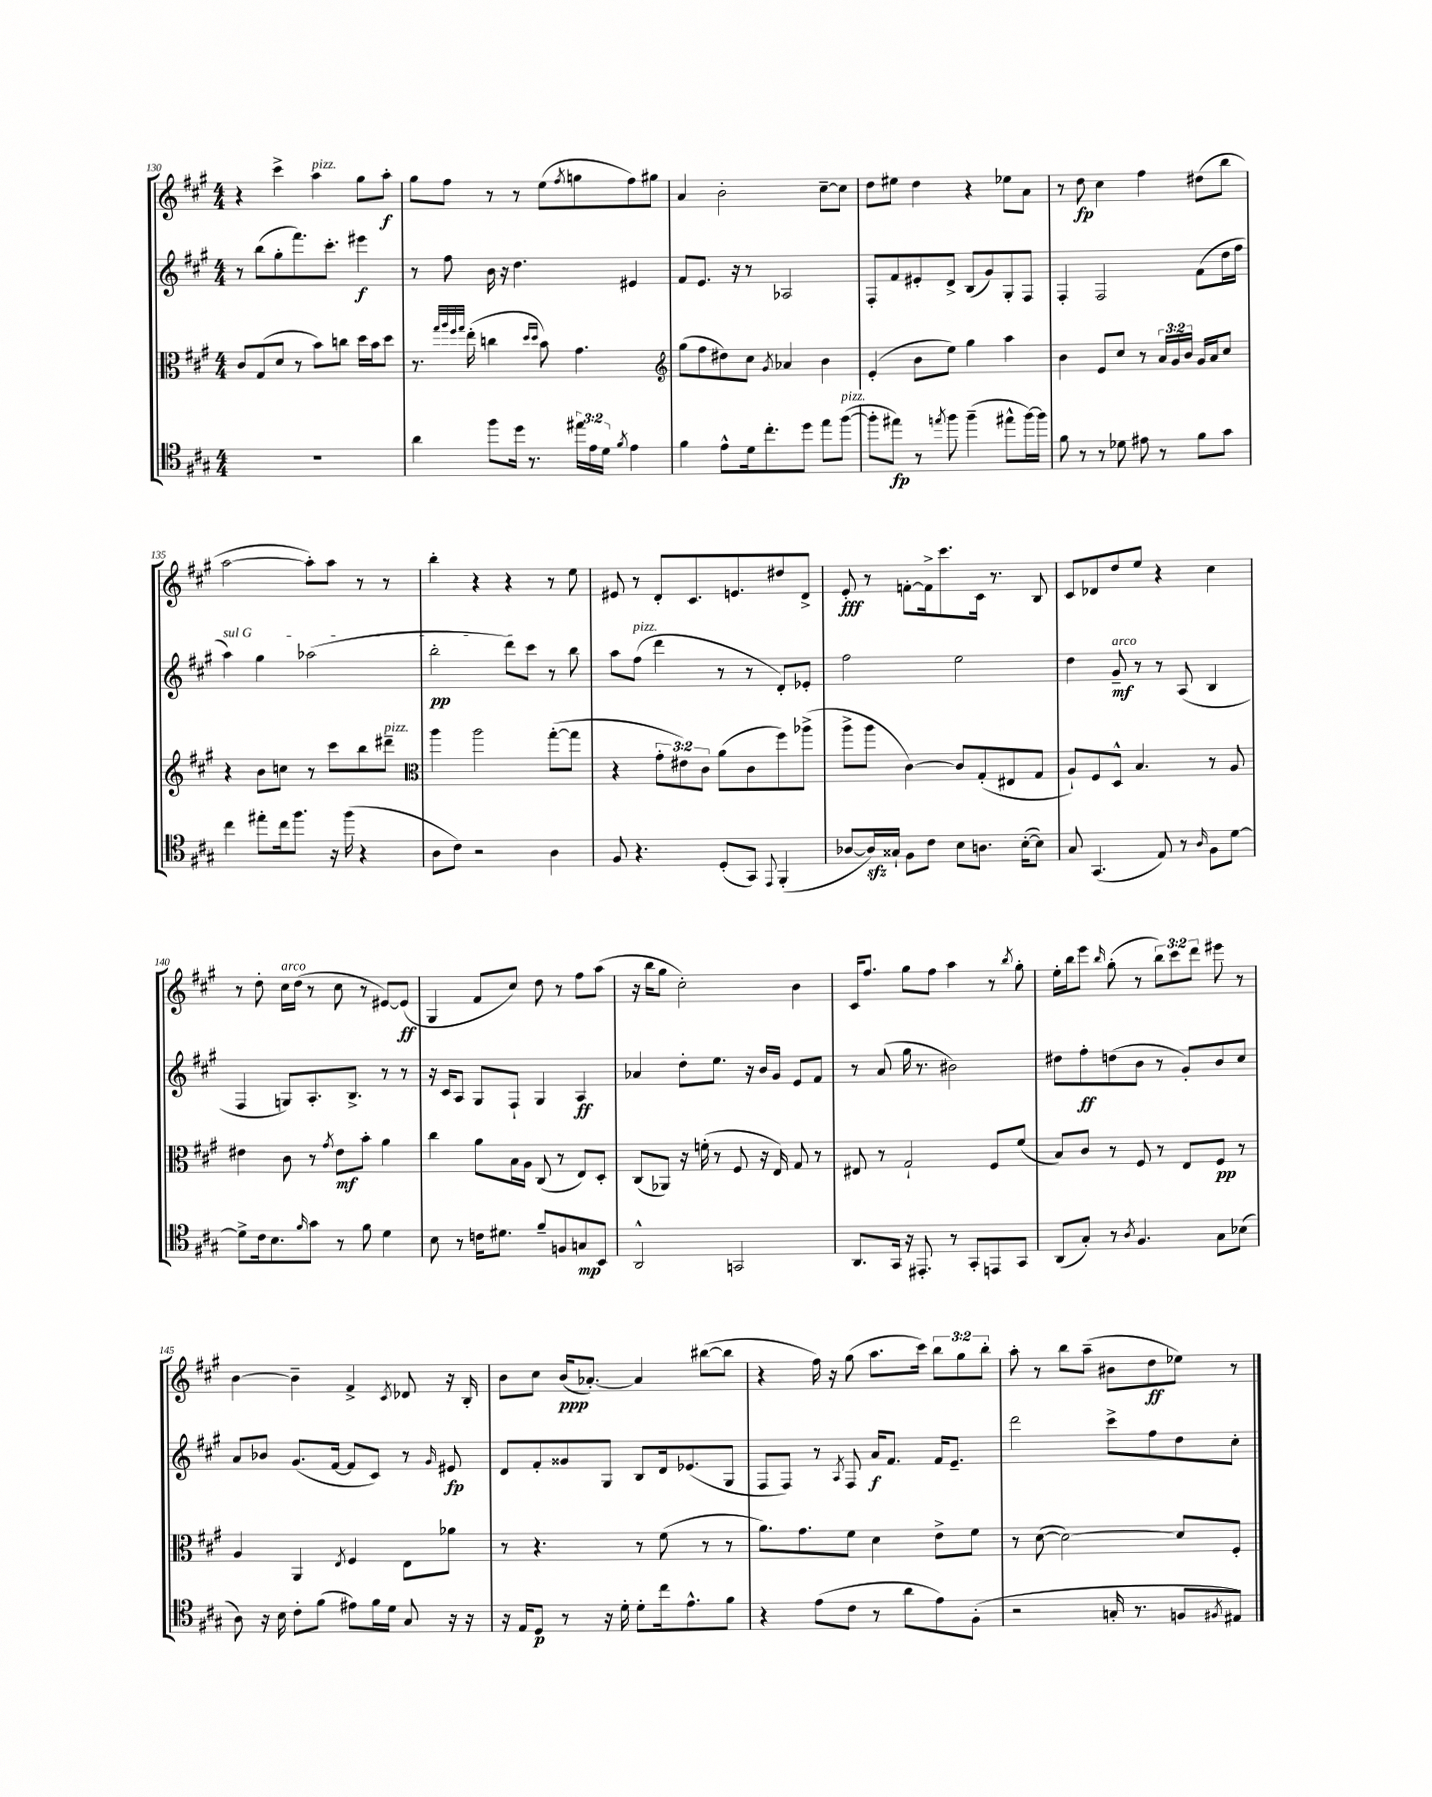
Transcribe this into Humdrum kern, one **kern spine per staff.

**kern	**kern	**kern	**kern
*staff4	*staff3	*staff2	*staff1
*clefC4	*clefC3	*clefG2	*clefG2
*k[f#c#g#]	*k[f#c#g#]	*k[f#c#g#]	*k[f#c#g#]
*M4/4	*M4/4	*M4/4	*M4/4
1r	8c#/L	8r	4r
.	(8G#/	(8bb\L	.
.	8d/J	8gg#'\	4ccc#^\
.	8r	8.fff#\)	.
.	8b\L)	.	4aa\
.	.	8.ccc#'\J	.
.	8cc\J	.	.
.	16dd\LL	4eee#\	8gg#\L
.	16b\J	.	.
.	8dd\J	.	8aa'\J
=	=	=	=
4a\	8.r	8r	8gg#\L
.	.	8ff#\	8ff#\J
.	32qqgg#/LLL	.	.
.	32qqaa/	.	.
.	32qqff#/	.	.
.	32qqgg#/JJJ	.	.
.	(16ee'\	.	.
8ff#\L	4cc\	16b\	8r
.	.	16r	.
16dd\Jk	.	4.dd\	8r
8.r	.	.	.
.	16qqdd/LL	.	.
.	16qqdd/JJ	.	.
.	8b\)	.	(8ee\L
.	.	.	8qff#/
24ee#\LL	4.g#\	.	8gg\
24e\	.	.	.
24d\JJ	.	.	.
8qf#/	.	.	.
4e\	.	4e#/	8ff#\)
.	.	.	8gg#\J
=	=	=	=
*	*clefG2	*	*
4f#\	(8gg#\L	8f#/L	4a/
.	8ff#\	8.e/J	.
8e^^\L	8dd#\)	.	2b'\
.	.	16r	.
16d\k	8cc#\J	8r	.
8.cc#'\	.	.	.
.	8qg#/	.	.
.	4a-/	2A-/	.
8dd\J	.	.	.
8ee\L	4b\	.	[8cc#~\L
([8ff#\J	.	.	8cc#\]J
=	=	=	=
8ff#'\]L	(4e'/	8F#'/L	8dd\L
8ee#\J)	.	8f#/	8ee#\J
8r	8b\L	8e#'/	4dd\
8qee/	.	.	.
8ff#\	8ee\J)	8d^/J	.
(4ff#~\	4gg#\	(8B/L	4r
.	.	8g#/)	.
8ee#^^\L	4aa\	8G#'/	8ee-\L
[16ff#\L)	.	8F#/J	8a\J
16ff#\]JJ	.	.	.
=	=	=	=
8f#\	4b\	4F#'/	8r
8r	.	.	8dd\
8r	8e/L	2F#/	4cc#\
8d-\	8cc#/J	.	.
8e#\	8r	.	4ff#\
8r	24a/LL	.	.
.	24g#/	.	.
.	24b/JJ	.	.
8f#\L	16g#/LL	(8f#\L	(8dd#\L
.	16a/J	.	.
8g#\J	8cc#/J	16dd\L	8bb\J
.	.	16ff#\JJ	.
=	=	=	=
4cc#\	4r	4aa\)	[2aa\
8ee#'\L	8b\L	4gg#\	.
16cc#\k	8cc\J	.	.
8.ff#\J	.	.	.
.	8r	(2aa-\	8aa'\]L)
16r	8ccc#\L	.	8aa\J
(16ff#\	.	.	.
4r	8bb\	.	8r
.	8ddd#~\J	.	8r
=	=	=	=
*	*clefC3	*	*
8A\L	4aa\	2bb'\	4bb'\
8c#\J)	.	.	.
2r	2aa\	.	4r
.	.	8ddd\L)	4r
.	.	8ccc#\J	.
4A\	([8gg#'\L	8r	8r
.	8gg#\]J	8bb\	8ee\
=	=	=	=
8F#/	4r	8aa\L	8e#/
4.r	.	(8ff#\J	8r
.	12g#'\L	4ddd\	8d'/L
.	12e#\)	.	.
.	.	.	8.c#/
.	12c#\J	.	.
(8D'/L	(8a\L	8r	.
.	.	.	8.e/
8GG#/J)	8c#\	8r	.
8qqEE/	.	.	.
(4FF#'/	8ff#\)	8d'/L)	8dd#/
.	(8aa-^\J	8e-'/J	8d^/J
=	=	=	=
[8A-/L	8aa^\L	2ff#\	8e'/
16A-/]L)	8aa\J	.	8r
16G##`/JJ	.	.	.
8F#\L	[4c#\)	.	[8f'\L
8c#\J	.	.	16f^\]k
.	.	.	8.ccc#\
8B\L	8c#/]L	2ee\	.
8.A\J	(8G#'/	.	16c#\Jk
.	.	.	8.r
.	8E#/	.	.
([16B'\LK	.	.	.
8B\]J)	8G#/J	.	8B/
=	=	=	=
8G#/	8A`/L)	4dd\	8c#/L
(4.GG#/	8F#/	.	8d-/
.	8D^^/J	8g#~/	8dd/
.	4.B/	8r	8ee/J
8E/)	.	8r	4r
8r	.	(8A/	.
16qqA/	.	.	.
8F#\L	8r	4B/	4cc#\
[8d\J	8A/	.	.
=	=	=	=
8d^\]L	4e#\	4F#/	8r
16c#\k	.	.	8dd'\
8.B\	.	.	.
.	8c#\	8G/L)	16cc#\LL
.	.	.	(16dd\JJ
16qqf#/	.	.	.
8g#\J	8r	8.A'/	8r
.	8qg#/	.	.
8r	8e#\L	.	8cc#\
.	.	8.B^/J	.
8f#\	8b'\J	.	8r
4d\	4a\	8r	[8e#/L)
.	.	8r	(8e#/]J
=	=	=	=
8B\	4cc#\	16r	4G#/
.	.	16c#/LK	.
8r	.	8A/J	.
16c\LK	8a\L	8G#/L	8f#/L
8.d#\J	.	.	.
.	16B\L	8F#`/J	8cc#/J)
.	16A\JJ	.	.
8f#~/L	(8C#/	4G#/	8dd\
8F/	8r	.	8r
8G/	8E/L)	4A/	8ff#\L
8BB/J	8D'/J	.	(8aa\J
=	=	=	=
2AA^^/	(8C#/L	4a-/	16r
.	.	.	16bb\LK
.	8AA-/J)	.	8gg#\J
.	16r	8dd'\L	2cc#'\)
.	(16f'\	.	.
.	8r	8.ee\J	.
2GG/	8F#/	.	.
.	.	16r	.
.	16r	16b/LL	.
.	16E/)	16g#/JJ	.
.	8G#/	8e/L	4b\
.	8r	8f#/J	.
=	=	=	=
8.AA/L	8E#/	8r	16c#/LK
.	.	.	8.ff#/J
.	8r	(8a/	.
16GG#/Jk	.	.	.
16r	2G#`/	16gg#\	8gg#\L
8.EE#'/	.	8.r	.
.	.	.	8ff#\J
8r	.	2b#\)	4aa\
8GG#'/L	.	.	.
8EE/	8F#/L	.	8r
.	.	.	8qbb/
8GG#/J	(8f#/J	.	8gg#'\
=	=	=	=
(8AA/L	8B/L)	8dd#\L	16ee'\LL
.	.	.	16bb\J
8G#'/J)	8c#/J	8ff#'\	8eee\J
.	.	.	16qqbb/
8r	8r	(8dd\	(8gg#'\
8qA/	.	.	.
4.F#/	8F#/	8b\J	8r
.	8r	8r	12bb\L)
.	.	.	12ccc#\
.	8E/L	8g#'/L)	.
.	.	.	12ddd\J
8G#\L	8F#/J	8b/	8eee#\
(8B-\J	8r	8cc#/J	8r
=	=	=	=
8A\)	4A/	8a/L	[4b\
16r	.	8b-/J	.
16B\	.	.	.
8c#'\L	4AA/	(8.g#/L	4b~\]
(8f#\J	.	.	.
.	.	[16f#/Jk	.
.	8qE/	.	.
8e#\L)	4F#/	8f#/]L	4f#^/
16f#\L	.	8c#/J)	.
16d\JJ	.	.	.
.	.	.	8qc#/
8G#/	8E\L	8r	8d-/
.	.	16qqg#/	.
16r	8a-\J	8e#/	16r
16r	.	.	16B'/
=	=	=	=
16r	8r	8d/L	8b\L
16E/LK	.	.	.
8D/J	4.r	8f#'/	8cc#\J
8r	.	8g##/	(16b/LK
.	.	.	[8.a-'/J)
16r	.	8G#/J	.
16d'\	.	.	.
8d'\L	8r	8B/L	4a-/]
16cc#\k	(8f#\	16d/k	.
8.e^^\	.	(8.e-/	.
.	8r	.	([8bb#\L
8f#\J	8r	8G#/J	8bb#\]J
=	=	=	=
4r	8.a\L)	8F#/L	4r
.	.	8F#/J)	.
.	8.g#\	.	.
(8e\L	.	8r	16ff#\)
.	.	.	16r
.	.	8qA/	.
8c#\J	8f#\J	8F#/	(8gg#\
8r	4d\	16a/LK	8.aa\L
.	.	8.f#/J	.
8a\L	.	.	.
.	.	.	16ccc#\Jk)
8e\)	8e^\L	16f#/LK	12bb\L
.	.	8.e~/J	.
.	.	.	12gg#\
(8F#'\J	8f#\J	.	.
.	.	.	12bb'\J
=	=	=	=
2r	8r	2ddd\	8aa'\
.	([8d\	.	8r
.	2d\_)	.	8bb\L
.	.	.	(8aa~\J
16G'/	.	8ccc#^\L	8b#\L
8.r	.	.	.
.	.	8ff#\	8dd\
8F/L	8d/]L	8dd\	8ee-\J)
8qF#/	.	.	.
8E#/J)	8F#'/J	8cc#'\J	8r
==	==	==	==
*-	*-	*-	*-
